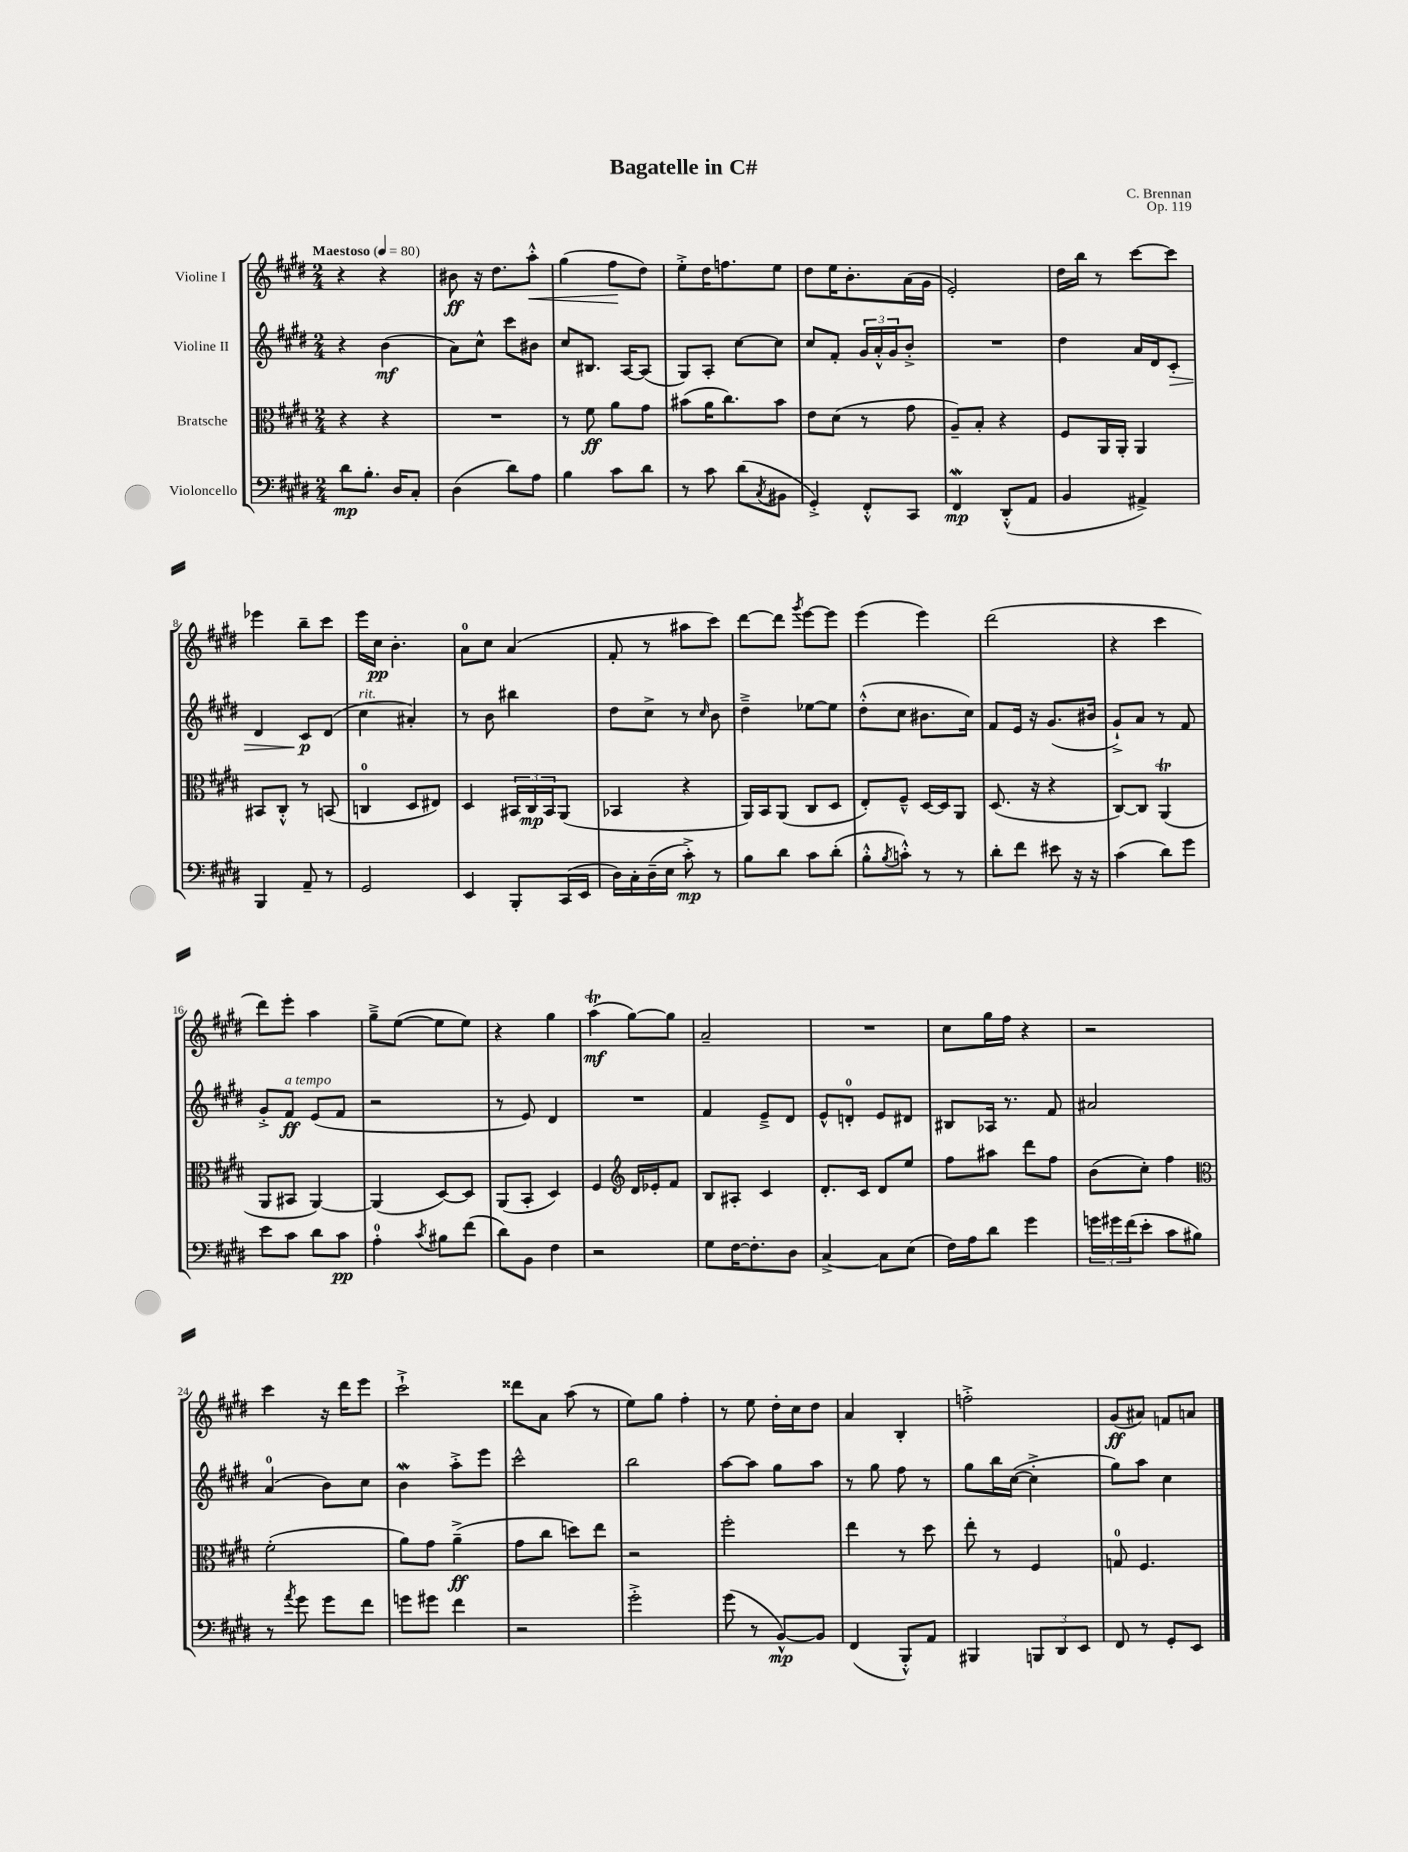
\header { title = "Bagatelle in C#" composer = "C. Brennan" opus = "Op. 119" }
<<
\new StaffGroup <<
\new Staff = "s0" \with { instrumentName = "Violine I" } {
    \clef treble \key e \major \numericTimeSignature \time 2/4 \tempo "Maestoso" 4 = 80
    r4 r4 |
    bis'8\ff r16 dis''8. a''8-.-^\< |
    gis''4( fis''8\! dis''8) |
    e''8-.-> dis''16 f''8. e''8 |
    dis''8 e''16 b'8.-. a'16( gis'16 |
    e'2-.) |
    dis''16 b''16 r8 cis'''8~ cis'''8 |
    ees'''4 b''8-- cis'''8 |
    e'''16 cis''16\pp b'4.-. |
    a'8-0 cis''8 a'4( |
    fis'8-. r8 ais''8 cis'''8) |
    dis'''8~ dis'''8 \acciaccatura { gis'''8 } e'''8~ e'''8 |
    e'''4( e'''4) |
    dis'''2( |
    r4 cis'''4 |
    dis'''8) e'''8-. a''4 |
    gis''8---> e''8~( e''8 e''8) |
    r4 gis''4 |
    a''4\trill\mf( gis''8~) gis''8 |
    a'2-- |
    R2 |
    cis''8 gis''16 fis''16 r4 |
    r2 |
    cis'''4 r16 dis'''16 e'''8 |
    cis'''2-!-> |
    disis'''8 a'8 a''8( r8 |
    e''8) gis''8 fis''4-. |
    r8 e''8 dis''16-. cis''16 dis''8 |
    a'4 b4-. |
    f''2-.-> |
    gis'8\ff( ais'8) f'8 a'8 \bar "|." |
}
\new Staff = "s1" \with { instrumentName = "Violine II" } {
    \clef treble \key e \major \numericTimeSignature \time 2/4
    r4 b'4\mf( |
    a'8) cis''8-^ cis'''8 bis'8 |
    cis''8 bis8. a16~ a8( |
    gis8) a8-. cis''8~ cis''8 |
    cis''8 fis'8-. \tuplet 3/2 { gis'16 a'16-.-^ gis'16 } b'8-.-> |
    R2 |
    dis''4 a'16 dis'16 cis'8-.\> |
    dis'4 cis'8\p\! dis'8( |
    cis''4^\markup { \italic "rit." } ais'4-.) |
    r8 b'8 bis''4 |
    dis''8 cis''8-> r8 \grace { cis''16 } b'8 |
    dis''4---> ees''8~ ees''8 |
    dis''8-.-^( cis''8 bis'8. cis''16) |
    fis'8 e'16 r16 gis'8.( bis'16 |
    gis'8-!->) a'8 r8 fis'8 |
    gis'8-.-> fis'8\ff^\markup { \italic "a tempo" } e'8( fis'8 |
    r2 |
    r8 e'8) dis'4 |
    R2 |
    fis'4 e'8---> dis'8 |
    e'8-^ d'8-0-. e'8 dis'8 |
    bis8 aes16 r8. fis'8 |
    ais'2 |
    a'4-0( b'8) cis''8 |
    b'4\mordent a''8-.-> e'''8 |
    cis'''2-^ |
    b''2 |
    a''8~ a''8 gis''8 a''8 |
    r8 gis''8 fis''8 r8 |
    gis''8 b''16 cis''16~( cis''4-.-> |
    gis''8) a''8 cis''4 \bar "|." |
}
\new Staff = "s2" \with { instrumentName = "Bratsche" } {
    \clef alto \key e \major \numericTimeSignature \time 2/4
    r4 r4 |
    R2 |
    r8 fis'8\ff a'8 gis'8 |
    bis'8( a'16 cis''8.) bis'8 |
    e'8 dis'8( r8 gis'8 |
    a8--) b8-. r4 |
    fis8 a,16 a,16-. a,4 |
    bis,8 cis8-.-^ r8 b,8( |
    c4-0 dis8 eis8) |
    dis4 \tuplet 3/2 { bis,16 cis16\mp bis,16 } a,8( |
    bes,4 r4 |
    a,16) b,16 a,8( cis8 dis8 |
    e8-.) fis8---^ dis16~ dis16 a,8 |
    dis8.( r16 r4 |
    cis8~) cis8 a,4\trill( |
    a,8 bis,8 a,4~) |
    a,4( dis8~) dis8 |
    a,8( b,8-. dis4) |
    fis4 \clef treble dis'16 ees'16-. fis'8 |
    b8 ais8-. cis'4 |
    dis'8.-. cis'16 dis'8 e''8 |
    fis''8 ais''8 dis'''8 fis''8 |
    b'8( cis''8-.) fis''4 |
    \clef alto fis'2-.( |
    a'8) gis'8 a'4--->\ff( |
    gis'8 cis''8 d''8) e''8 |
    r2 |
    fis''2-. |
    e''4 r8 dis''8 |
    e''8-. r8 fis4 |
    g8-0 fis4. \bar "|." |
}
\new Staff = "s3" \with { instrumentName = "Violoncello" } {
    \clef bass \key e \major \numericTimeSignature \time 2/4
    dis'8\mp b8.-. dis16 cis8-. |
    dis4( dis'8) a8 |
    b4 cis'8 dis'8 |
    r8 cis'8 dis'8( \acciaccatura { cis8 } bis,8 |
    gis,4-.->) fis,8-.-^ cis,8 |
    fis,4\mordent\mp dis,8-.-^( a,8 |
    b,4 ais,4->) |
    b,,4 a,8-- r8 |
    gis,2 |
    e,4 b,,8-. cis,16( e,16 |
    dis16) cis16-. dis16--( e16 cis'8-.->\mp) r8 |
    b8 dis'8 cis'8 dis'8-.( |
    b8-.-^ \acciaccatura { b8 } c'8-.-^) r8 r8 |
    dis'8-. fis'8 eis'8 r16 r16 |
    cis'4( dis'8) gis'8 |
    e'8 cis'8 dis'8 cis'8\pp |
    a4-0-. \acciaccatura { cis'8 } bis8 fis'8( |
    dis'8) b,8 fis4 |
    r2 |
    gis8 fis16~ fis8.-. dis8 |
    cis4~-> cis8 e8( |
    fis16) a16 dis'8 gis'4 |
    \tuplet 3/2 { g'16 gis'16 fis'16( } e'8-. cis'8 bis8) |
    r8 \acciaccatura { a'8 } gis'8 gis'8 fis'8 |
    g'8 gis'8 fis'4 |
    r2 |
    gis'2-.-> |
    gis'8( r8 b,8~-^\mp) b,8 |
    fis,4( b,,8-.-^) a,8 |
    bis,,4 \tuplet 3/2 { b,,8 dis,8 e,8 } |
    fis,8 r8 gis,8-. e,8 \bar "|." |
}
>>
>>
